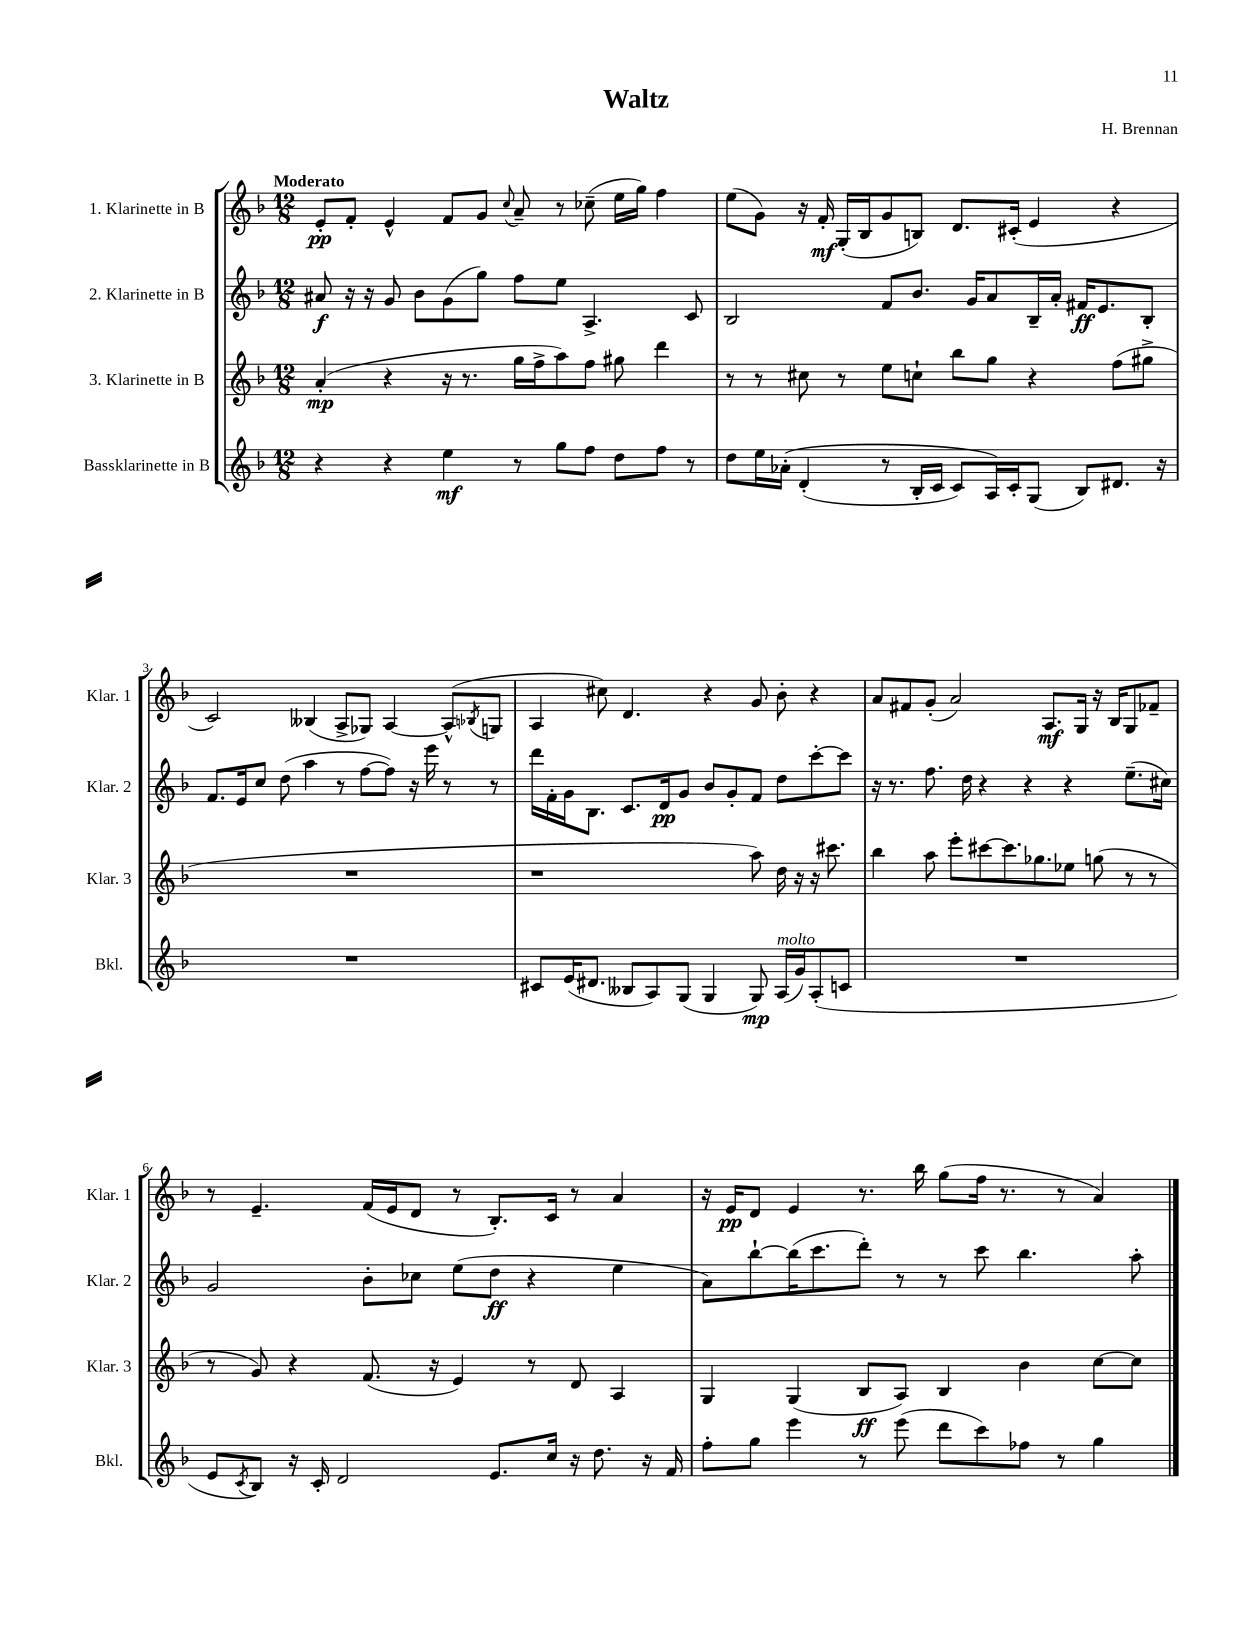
\header { title = "Waltz" composer = "H. Brennan" }
<<
\new StaffGroup <<
\new Staff = "s0" \with { instrumentName = "1. Klarinette in B" shortInstrumentName = "Klar. 1" } {
    \clef treble \key f \major \numericTimeSignature \time 12/8 \tempo "Moderato"
    e'8-.\pp f'8-. e'4-^ f'8 g'8 \appoggiatura { c''8 } a'8-- r8 ces''8--( e''16 g''16) f''4 |
    e''8( g'8) r16 f'16-.\mf g16-.( bes16 g'8 b8) d'8. cis'16-.( e'4 r4 |
    c'2) beses4( a8-> ges8) a4~ a8-^( \acciaccatura { bes8 } g8 |
    a4 cis''8) d'4. r4 g'8 bes'8-. r4 |
    a'8 fis'8 g'8-.( a'2) a8.\mf g16 r16 bes16 g8 fes'8-- |
    r8 e'4.-- f'16( e'16 d'8 r8 bes8.-.) c'16 r8 a'4 |
    r16 e'16\pp d'8 e'4 r8. bes''16 g''8( f''16 r8. r8 a'4) \bar "|." |
}
\new Staff = "s1" \with { instrumentName = "2. Klarinette in B" shortInstrumentName = "Klar. 2" } {
    \clef treble \key f \major \numericTimeSignature \time 12/8
    ais'8\f r16 r16 g'8 bes'8 g'8( g''8) f''8 e''8 a4.-> c'8 |
    bes2 f'8 bes'8. g'16 a'8 bes16-- a'16-. fis'16\ff e'8. bes8-. |
    f'8. e'16 c''8 d''8( a''4 r8 f''8~ f''8) r16 e'''16 r8 r8 |
    d'''16 f'16-. g'16 bes8. c'8. d'16\pp g'8 bes'8 g'8-. f'8 d''8 c'''8~-. c'''8 |
    r16 r8. f''8. d''16 r4 r4 r4 e''8.--( cis''16) |
    g'2 bes'8-. ces''8 e''8( d''8\ff r4 e''4 |
    a'8) bes''8~-! bes''16( c'''8. d'''8-.) r8 r8 c'''8 bes''4. a''8-. \bar "|." |
}
\new Staff = "s2" \with { instrumentName = "3. Klarinette in B" shortInstrumentName = "Klar. 3" } {
    \clef treble \key f \major \numericTimeSignature \time 12/8
    a'4-.\mp( r4 r16 r8. g''16 f''16-> a''8) f''8 gis''8 d'''4 |
    r8 r8 cis''8 r8 e''8 c''8-! bes''8 g''8 r4 f''8( gis''8-> |
    R1. |
    r1 a''8) d''16 r16 r16 cis'''8. |
    bes''4 a''8 e'''8-. cis'''8~ cis'''8. ges''8. ees''8 g''8( r8 r8 |
    r8 g'8) r4 f'8.( r16 e'4) r8 d'8 a4 |
    g4 g4( bes8\ff a8) bes4 bes'4 c''8~ c''8 \bar "|." |
}
\new Staff = "s3" \with { instrumentName = "Bassklarinette in B" shortInstrumentName = "Bkl." } {
    \clef treble \key f \major \numericTimeSignature \time 12/8
    r4 r4 e''4\mf r8 g''8 f''8 d''8 f''8 r8 |
    d''8 e''16 aes'16-.\( d'4-.( r8 bes16-. c'16 c'8) a16\) c'16-. g8( bes8) dis'8. r16 |
    R1. |
    cis'8 e'16( dis'8. beses8 a8) g8( g4 g8\mp) a16^\markup { \italic "molto" }( g'16) a8-.( c'8 |
    R1. |
    e'8 \acciaccatura { c'8 } bes8) r16 c'16-. d'2 e'8. c''16 r16 d''8. r16 f'16 |
    f''8-. g''8 e'''4 r8 e'''8( d'''8 c'''8) fes''8 r8 g''4 \bar "|." |
}
>>
>>
